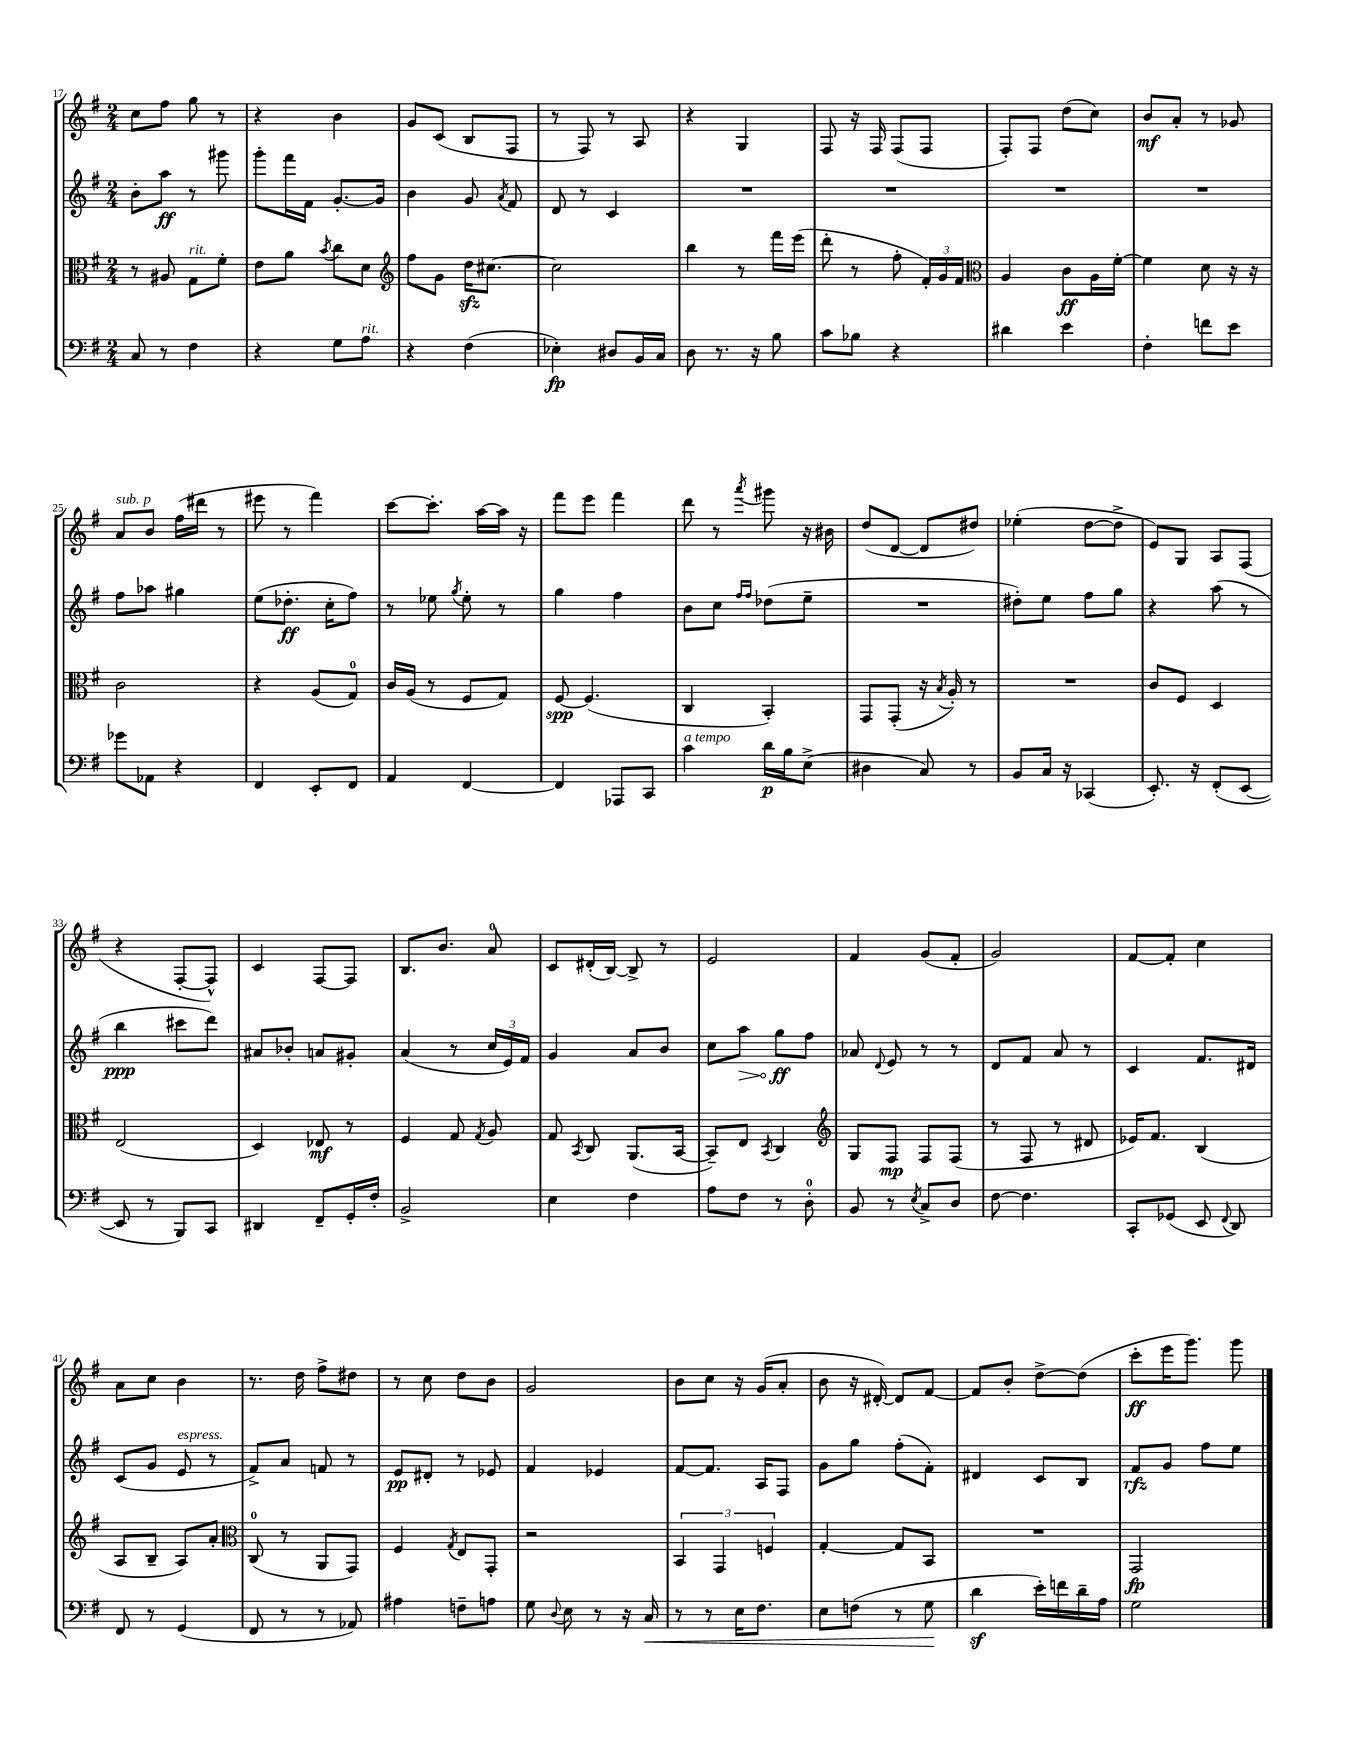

**kern	**kern	**kern	**kern
*staff4	*staff3	*staff2	*staff1
*clefF4	*clefC3	*clefG2	*clefG2
*k[f#]	*k[f#]	*k[f#]	*k[f#]
*M2/4	*M2/4	*M2/4	*M2/4
8C	8r	8b'	8cc
8r	8A#	8aa	8ff#
4F#	8G	8r	8gg
.	8f#'	8ggg#	8r
=	=	=	=
4r	8e	8ggg'	4r
.	8a	16fff#	.
.	.	16f#	.
.	8qb	.	.
8G	8cc	[8.g'	4b
8A	8d	.	.
.	.	16g]	.
=	=	=	=
*	*clefG2	*	*
4r	8ff#	4b	8g
.	8g	.	(8c
(4F#	16dd	8g	8B
.	[8.cc#	.	.
.	.	8qa	.
.	.	8f#	8F#
=	=	=	=
4E-')	2cc#]	8d	8r
.	.	8r	8F#)
8D#	.	4c	8r
16BB	.	.	8A
16C	.	.	.
=	=	=	=
8D	4bb	2r	4r
8.r	.	.	.
.	8r	.	4G
16r	.	.	.
8B	16fff#	.	.
.	(16eee	.	.
=	=	=	=
8c	8ddd'	2r	8F#
8B-	8r	.	16r
.	.	.	16F#
4r	8ff#'	.	(8F#
.	24f#')	.	8F#
.	24g	.	.
.	24f#	.	.
=	=	=	=
*	*clefC3	*	*
4d#	4A	2r	8F#')
.	.	.	8F#
4e	8c	.	(8dd
.	16A	.	8cc)
.	[16f#'	.	.
=	=	=	=
4F#'	4f#]	2r	8b
.	.	.	8a'
8f	8d	.	8r
8e	16r	.	8g-
.	16r	.	.
=	=	=	=
8g-	2c	8ff#	8a
8AA-	.	8aa-	8b
4r	.	4gg#	(16ff#
.	.	.	16ddd#
.	.	.	8r
=	=	=	=
4FF#	4r	(8ee	8eee#
.	.	8.dd-'	8r
8EE'	(8A	.	4fff#)
.	.	16cc'	.
8FF#	8G)	8ff#)	.
=	=	=	=
4AA	16c	8r	[8ccc
.	(16A	.	.
.	8r	8ee-	8.ccc']
.	.	8qgg	.
[4FF#	8F#	8ee-'	.
.	.	.	[16aa
.	8G)	8r	16aa]
.	.	.	16r
=	=	=	=
4FF#]	[8F#	4gg	8fff#
.	(4.F#]	.	8eee
8AAA-	.	4ff#	4fff#
8CC	.	.	.
=	=	=	=
4c	4C	8b	8ddd
.	.	8cc	8r
.	.	16qqff#	.
.	.	16qqff#	8qaaa
16d	4BB')	(8dd-	8ggg#
16B	.	.	.
(8E^	.	8ee~	16r
.	.	.	16b#
=	=	=	=
4D#	8GG	2r	(8dd
.	(8GG'	.	[8d
8C)	16r	.	8d]
.	8qB	.	.
.	16A')	.	.
8r	8r	.	8dd#)
=	=	=	=
8BB	2r	8dd#')	(4ee-'
16C	.	8ee	.
16r	.	.	.
(4CC-	.	8ff#	[8dd
.	.	8gg	8dd^]
=	=	=	=
8.EE')	8c	4r	8e)
.	8F#	.	8G
16r	.	.	.
(8FF#'	4D	(8aa	8A
[8EE	.	8r	(8F#
=	=	=	=
8EE]	(2E	4bb	4r
8r	.	.	.
8BBB)	.	8ccc#	[8F#'
8CC	.	8ddd)	8F#^^])
=	=	=	=
4DD#	4D)	8a#	4c
.	.	8b-'	.
8FF#~	8E-	8a	[8F#
16GG'	8r	8g#'	8F#]
16F#'	.	.	.
=	=	=	=
2BB^	4F#	(4a	8.B
.	.	.	8.b
.	8G	8r	.
.	8qG	.	.
.	8A	24cc	8a
.	.	24e)	.
.	.	24f#	.
=	=	=	=
4E	8G	4g	8c
.	8qBB	.	.
.	8C	.	(16d#'
.	.	.	[16B)
4F#	(8.AA	8a	8B^]
.	.	8b	8r
.	[16BB	.	.
=	=	=	=
8A	8BB~])	8cc	2e
8F#	8E	8aa	.
.	8qBB	.	.
8r	4C	8gg	.
8D'	.	8ff#	.
=	=	=	=
*	*clefG2	*	*
8BB	8G	8a-	4f#
.	.	8qqd	.
8r	8F#	8e	.
8qE	.	.	.
8C^	8F#	8r	(8g
8D	(8F#	8r	8f#'
=	=	=	=
[8F#	8r	8d	2g)
4.F#]	8F#	8f#	.
.	8r	8a	.
.	8d#	8r	.
=	=	=	=
8CC'	16e-)	4c	[8f#
.	8.f#	.	.
(8GG-	.	.	8f#']
8EE	(4B	8.f#	4cc
8qqFF#	.	.	.
8DD)	.	.	.
.	.	16d#	.
=	=	=	=
8FF#	8A	(8c	8a
8r	8B~	8g	8cc
(4GG	8A)	8e	4b
.	8a'	8r	.
=	=	=	=
*	*clefC3	*	*
8FF#	(8C	8f#^)	8.r
8r	8r	8a	.
.	.	.	16dd
8r	8AA	8f	8ff#^
8AA-)	8GG)	8r	8dd#
=	=	=	=
4A#	4F#	8e	8r
.	.	8d#'	8cc
.	8qG	.	.
8F~	8E	8r	8dd
8A	8GG'	8e-	8b
=	=	=	=
8G	2r	4f#	2g
8qqD	.	.	.
8E	.	.	.
8r	.	4e-	.
16r	.	.	.
16C	.	.	.
=	=	=	=
8r	6BB	[8f#	8b
8r	.	8.f#]	8cc
.	6GG	.	.
16E	.	.	16r
8.F#	.	16A	(16g
.	6F	.	.
.	.	8F#	8a'
=	=	=	=
8E	[4G'	8g	8b
(8F	.	8gg	16r
.	.	.	[16d#')
8r	8G]	(8ff#'	8d#]
8G	8BB	8f#')	[8f#
=	=	=	=
4d	2r	4d#	8f#]
.	.	.	8b'
16e')	.	8c	[8dd^
16f	.	.	.
16d~	.	8B	(8dd]
16A	.	.	.
=	=	=	=
2G	2GG	8f#	8ccc'
.	.	8g	16eee
.	.	.	8.ggg)
.	.	8ff#	.
.	.	8ee	8ggg
==	==	==	==
*-	*-	*-	*-
